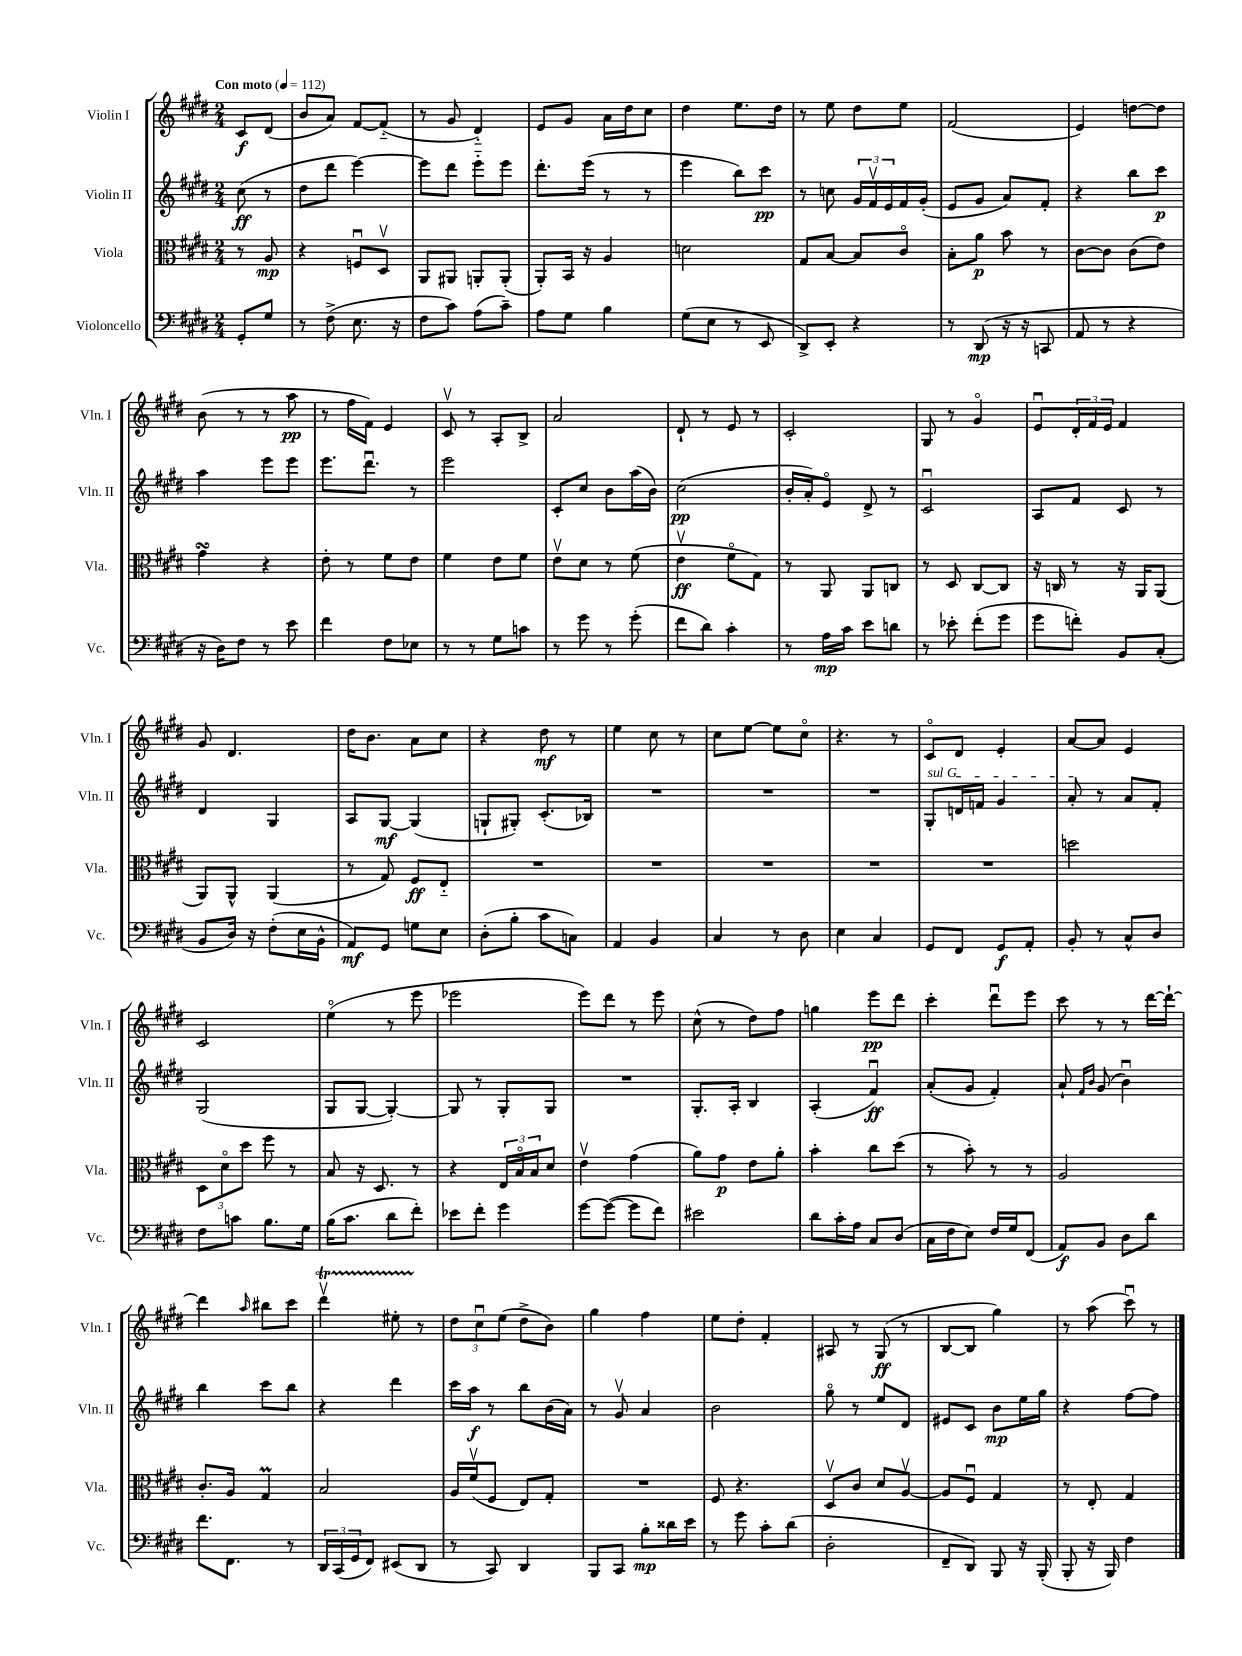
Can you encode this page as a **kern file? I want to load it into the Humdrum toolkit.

**kern	**kern	**kern	**kern
*staff4	*staff3	*staff2	*staff1
*clefF4	*clefC3	*clefG2	*clefG2
*k[f#c#g#d#]	*k[f#c#g#d#]	*k[f#c#g#d#]	*k[f#c#g#d#]
*M2/4	*M2/4	*M2/4	*M2/4
*MM112	*MM112	*MM112	*MM112
8GG#'	8r	(8cc#	8c#
8G#	8A	8r	(8d#
=	=	=	=
8r	4r	8dd#	8b
(8F#^	.	8ddd#	8a)
8.E	8Fu	[4eee)	[8f#
.	8D#v	.	(8f#'~]
16r	.	.	.
=	=	=	=
8F#	8AA	8eee]	8r
8c#)	8AA#	8ddd#	8g#
(8A	8AA'	8eee'~	4d#'~)
8c#~)	(8AA'	8eee	.
=	=	=	=
8A	8AA')	8.ddd#'	8e
8G#	16BB	.	8g#
.	16r	(16eee	.
4B	4A	8r	16a
.	.	.	16dd#
.	.	8r	8cc#
=	=	=	=
(8G#	2d	4eee	4dd#
8E	.	.	.
8r	.	8bb)	8.ee
8EE	.	8ccc#	.
.	.	.	16dd#
=	=	=	=
8DD#^)	8G#	8r	8r
8EE'	[8B	8cc	8ee
4r	8B]	24g#	8dd#
.	.	24f#v	.
.	.	24e	.
.	8c#o	16f#	8ee
.	.	(16g#'	.
=	=	=	=
8r	8B'	8e	(2f#
(8DD#	8a	8g#	.
16r	8b	8a)	.
16r	.	.	.
8CC	8r	8f#'	.
=	=	=	=
8AA	[8c#	4r	4e)
8r	8c#]	.	.
4r	(8c#	8bb	[8dd
.	8e)	8ccc#	8dd]
=	=	=	=
16r	4g#	4aa	(8b
16D#)	.	.	.
8F#	.	.	8r
8r	4r	8eee	8r
8e	.	8eee	8aa
=	=	=	=
4f#	8e'	8.eee	8r
.	8r	.	16ff#
.	.	8.ddd#u	16f#)
8F#	8f#	.	4e
8E-	8e	8r	.
=	=	=	=
8r	4f#	2eee	8c#v
8r	.	.	8r
8G#	8e	.	8A'
8c	8f#	.	8B^
=	=	=	=
8r	8ev	8c#'	2a
8g#	8d#	8cc#	.
8r	8r	8b	.
(8g#'	(8f#	(16aa	.
.	.	16b)	.
=	=	=	=
8f#	4ev	(2cc#	8d#`
8d#)	.	.	8r
4c#'	8f#o	.	8e
.	8G#)	.	8r
=	=	=	=
8r	8r	16b'	2c#'
.	.	16a')	.
16A	8AA	8eo	.
16c#	.	.	.
8e	8AA	8d#^	.
8d	8C	8r	.
=	=	=	=
8r	8r	2c#u	8G#
8e-'	8D#	.	8r
(8f#'	[8C#	.	4g#o
8g#	8C#]	.	.
=	=	=	=
8g#	16r	8A	8eu
.	16C	.	.
8f')	8r	8f#	24d#'
.	.	.	24f#
.	.	.	24e
8BB	16r	8c#	4f#
.	16AA	.	.
(8C#'	(8AA	8r	.
=	=	=	=
8BB	8AA)	4d#	8g#
16D#)	8AA^^	.	4.d#
16r	.	.	.
(8F#'	(4AA	4G#	.
16E	.	.	.
16BB^^	.	.	.
=	=	=	=
8AA)	8r	8A	16dd#
.	.	.	8.b
8GG#	8G#)	[8G#	.
8G	8F#	(4G#]	8a
8E	8E'~	.	8cc#
=	=	=	=
(8D#'	2r	8G`	4r
8B'	.	8G#')	.
8c#	.	(8.c#'	8dd#
8C)	.	.	8r
.	.	16B-)	.
=	=	=	=
4AA	2r	2r	4ee
4BB	.	.	8cc#
.	.	.	8r
=	=	=	=
4C#	2r	2r	8cc#
.	.	.	[8ee
8r	.	.	8ee]
8D#	.	.	8cc#o
=	=	=	=
4E	2r	2r	4.r
4C#	.	.	.
.	.	.	8r
=	=	=	=
8GG#	2r	8G#'	8c#o
8FF#	.	16d	8d#
.	.	16f	.
8GG#	.	4g#	4e'
8AA'	.	.	.
=	=	=	=
8BB'	2dd	8a'	[8a
8r	.	8r	8a]
8C#^^	.	8a	4e
8D#	.	8f#'	.
=	=	=	=
8F#	12D#	(2G#	2c#
.	12d#o	.	.
8c	.	.	.
.	12dd#	.	.
8.B	8ff#	.	.
.	8r	.	.
16G#	.	.	.
=	=	=	=
(16B	8B	8G#	(4eeo
8.c#	.	.	.
.	16r	[8G#	.
.	8.D#	.	.
8d#	.	4G#'_)	8r
8f#')	8r	.	8eee
=	=	=	=
8e-	4r	8G#]	2eee-
8f#'	.	8r	.
4g#	24E	8G#'	.
.	24Bo	.	.
.	24B	.	.
.	8d#	8G#	.
=	=	=	=
[8g#	4ev	2r	8eee)
(8g#_	.	.	8ddd#
8g#]	(4g#	.	8r
8f#)	.	.	8eee
=	=	=	=
2e#	8a)	8.G#'	(8cc#^^
.	8g#	.	8r
.	.	16A'	.
.	8e	4B	8dd#)
.	8a'	.	8ff#
=	=	=	=
8d#	4b'	(4A'	4gg
16c#'	.	.	.
16A	.	.	.
8C#	8cc#	4f#u)	8eee
(8D#	(8dd#	.	8ddd#
=	=	=	=
16C#	8r	(8a'	4ccc#'
16F#	.	.	.
8E)	8b')	8g#	.
16F#	8r	4f#')	8ddd#u
16G#	.	.	.
(8FF#	8r	.	8eee
=	=	=	=
8AA)	2A	8a`	8ccc#
.	.	16qqf#	.
.	.	16qqb	.
8BB	.	(8g#	8r
8D#	.	4bu)	8r
8d#	.	.	[16ddd#
.	.	.	16ddd#`_
=	=	=	=
8.f#	8.c#'	4bb	4ddd#]
8.FF#	16A	.	.
.	.	.	16qqaa
.	4G#	8ccc#	8bb#
8r	.	8bb	8ccc#
=	=	=	=
24DD#	2B	4r	4ddd#v
(24CC#	.	.	.
24GG#	.	.	.
8FF#)	.	.	.
(8EE#	.	4ddd#	8ee#'
8DD#	.	.	8r
=	=	=	=
8r	16A	16ccc#	12dd#
.	(16f#v	16aa	.
.	.	.	12cc#u
8CC#)	8F#	8r	.
.	.	.	(12ee
4DD#	8E)	8bb	8dd#^
.	8G#'	(16b	8b)
.	.	16a)	.
=	=	=	=
8BBB	2r	8r	4gg#
8CC#	.	8g#v	.
8B'	.	4a	4ff#
16d##	.	.	.
16e	.	.	.
=	=	=	=
8r	8F#	2b	8ee
8g#	4.r	.	8dd#'
8c#'	.	.	4f#'
(8d#	.	.	.
=	=	=	=
2D#'	8D#v	8gg#o	8A#
.	8c#	8r	8r
.	8d#	8ee	(8G#
.	[8Av	8d#	8r
=	=	=	=
8FF#~	8A]	8e#	[8B
8DD#)	8F#u	8c#	8B]
8BBB	4G#	8b	4gg#)
16r	.	16ee	.
(16BBB'	.	16gg#	.
=	=	=	=
8BBB'	8r	4r	8r
16r	8E'	.	(8aa
16BBB)	.	.	.
4F#	4G#	[8ff#	8ccc#u)
.	.	8ff#]	8r
==	==	==	==
*-	*-	*-	*-
